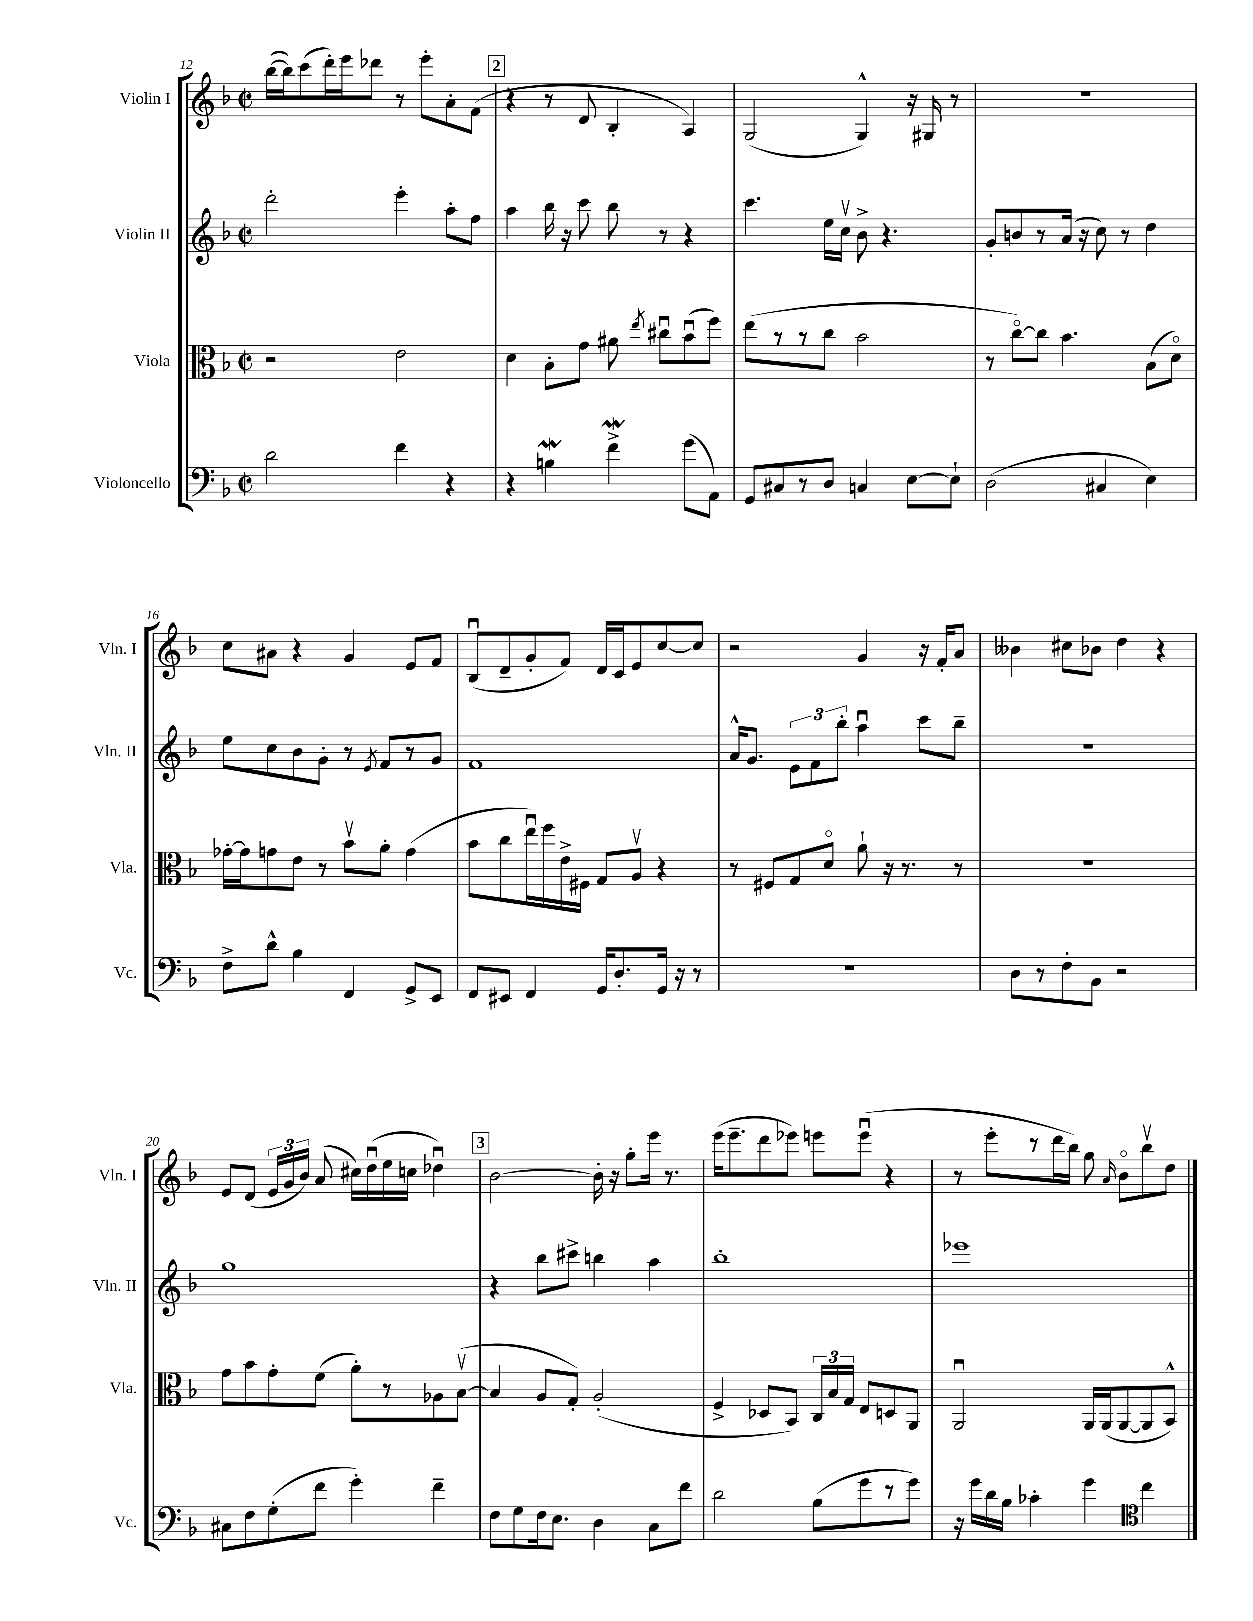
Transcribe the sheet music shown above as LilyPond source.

<<
\new StaffGroup <<
\new Staff = "s0" \with { instrumentName = "Violin I" shortInstrumentName = "Vln. I" } {
    \clef treble \key f \major \defaultTimeSignature \time 2/2
    \autoBeamOff bes''16[~( bes''16) c'''8( d'''16-.) e'''16 des'''8] r8 e'''8[-. a'8-. f'8]( |
    \mark \markup { \box "2" } r4 r8 d'8 bes4-. a4) |
    g2( g4-^) r16 gis16 r8 |
    R1 |
    c''8[ ais'8] r4 g'4 e'8[ f'8] |
    bes8[\downbow( d'8-- g'8-. f'8]) d'16[ c'16 e'8 c''8~ c''8] |
    r2 g'4 r16 f'16[-. a'8] |
    beses'4 cis''8[ bes'8] d''4 r4 |
    e'8[ d'8]( \tuplet 3/2 { e'16[ g'16 bes'16]) } a'8( cis''16[) d''16\downbow( e''16 c''16] des''4\downbow) |
    \mark \markup { \box "3" } bes'2~ bes'16-. r16 g''8[-. e'''16] r8. |
    e'''16[( e'''8.-- d'''8 ees'''8]) e'''8[ e'''8]\downbow( r4 |
    r8 e'''8[-. r8 d'''16 bes''16]) g''8 \grace { a'16 } bes'8[\flageolet bes''8\upbow d''8] \bar "|." |
}
\new Staff = "s1" \with { instrumentName = "Violin II" shortInstrumentName = "Vln. II" } {
    \clef treble \key f \major \defaultTimeSignature \time 2/2
    \autoBeamOff d'''2-. e'''4-. a''8[-. f''8] |
    \mark \markup { \box "2" } a''4 bes''16 r16 c'''8 bes''8 r8 r4 |
    c'''4. e''16[ c''16]\upbow bes'8-> r4. |
    g'8[-. b'8 r8 a'16]( r16 c''8) r8 d''4 |
    e''8[ c''8 bes'8 g'8]-. r8 \acciaccatura { e'8 } f'8[ r8 g'8] |
    f'1 |
    a'16[-^ g'8.] \tuplet 3/2 { e'8[ f'8 bes''8]-. } a''4\downbow c'''8[ bes''8]-- |
    r1 |
    g''1 |
    \mark \markup { \box "3" } r4 bes''8[ cis'''8]-> b''4 a''4 |
    bes''1-. |
    ees'''1 \bar "|." |
}
\new Staff = "s2" \with { instrumentName = "Viola" shortInstrumentName = "Vla." } {
    \clef alto \key f \major \defaultTimeSignature \time 2/2
    \autoBeamOff r2 e'2 |
    \mark \markup { \box "2" } d'4 bes8[-. g'8] ais'8 \acciaccatura { e''8 } cis''8[\downbow bes'8\downbow( f''8]) |
    e''8[( r8 r8 c''8] bes'2 |
    r8 c''8[~\flageolet) c''8] bes'4. bes8[( d'8]\flageolet) |
    ges'16[~-. ges'16 g'8 e'8] r8 bes'8[\upbow a'8]-. g'4( |
    bes'8[ c''8 e''16\downbow) f''16 e'16-> fis16] g8[ a8]\upbow r4 |
    r8 fis8[ g8 d'8]\flageolet a'8-! r16 r8. r8 |
    r1 |
    g'8[ bes'8 g'8-. f'8]( a'8[-.) r8 aes8 bes8]~\upbow( |
    \mark \markup { \box "3" } bes4 a8[ g8]-.) a2-.( |
    f4-> des8[ bes,8]) \tuplet 3/2 { c16[ bes16 g16] } e8[ d8 a,8] |
    a,2\downbow a,16[ a,16( a,8~ a,8 bes,8]-^) \bar "|." |
}
\new Staff = "s3" \with { instrumentName = "Violoncello" shortInstrumentName = "Vc." } {
    \clef bass \key f \major \defaultTimeSignature \time 2/2
    \autoBeamOff d'2 f'4 r4 |
    \mark \markup { \box "2" } r4 b4\mordent f'4->\mordent g'8[( a,8]) |
    g,8[ cis8 r8 d8] c4 e8[~ e8]-! |
    d2( cis4 e4) |
    f8[-> d'8]-^ bes4 f,4 g,8[-> e,8] |
    f,8[ eis,8] f,4 g,16[ d8.-. g,16] r16 r8 |
    R1 |
    d8[ r8 f8-. bes,8] r2 |
    cis8[ f8 g8-.( f'8] g'4-.) f'4-- |
    \mark \markup { \box "3" } f8[ g8 f16 e8.] d4 c8[ f'8] |
    d'2 bes8[( g'8 r8 g'8]) |
    r16 g'16[ d'16 bes16] ces'4-. g'4 \clef tenor c''4 \bar "|." |
}
>>
>>
\layout { \context { \Score currentBarNumber = #12 } }
